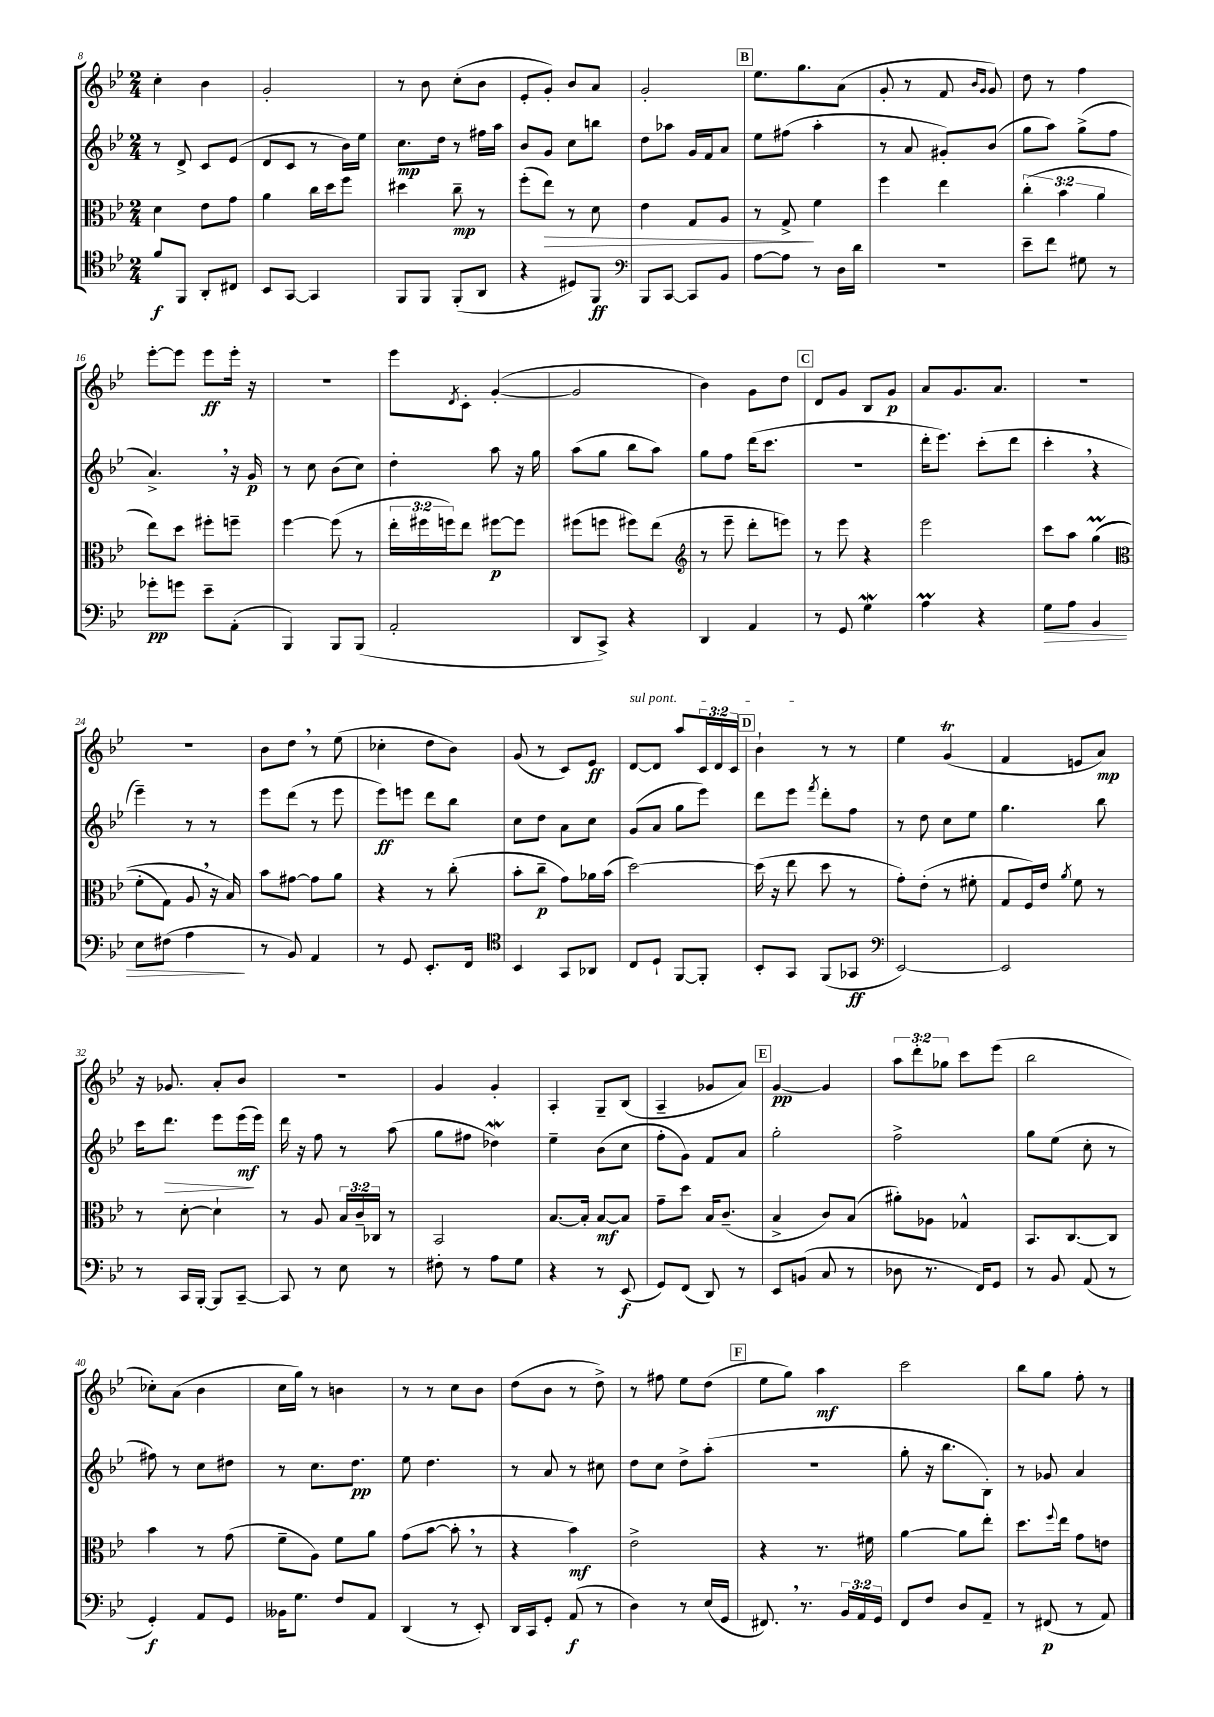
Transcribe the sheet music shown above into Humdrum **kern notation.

**kern	**kern	**kern	**kern
*staff4	*staff3	*staff2	*staff1
*clefC4	*clefC3	*clefG2	*clefG2
*k[b-e-]	*k[b-e-]	*k[b-e-]	*k[b-e-]
*M2/4	*M2/4	*M2/4	*M2/4
8f/L	4d\	8r	4cc'\
8FF/J	.	8d^/	.
8AA'/L	8e-\L	8c/L	4b-\
8C#/J	8g\J	(8e-/J	.
=	=	=	=
8BB-/L	4a\	8d/L	2g'/
[8GG/J	.	8c/J	.
4GG/]	16cc\LL	8r	.
.	16dd\J	.	.
.	8ff\J	16b-\LL)	.
.	.	16ee-\JJ	.
=	=	=	=
8FF/L	4dd#\	8.cc\L	8r
8FF/J	.	.	8b-\
.	.	16dd\Jk	.
(8FF'/L	8cc~\	8r	(8cc'\L
8AA/J	8r	16ff#\LL	8b-\J
.	.	16aa\JJ	.
=	=	=	=
4r	(8ff'\L	8b-/L	8e-'/L
.	8ee-\J)	8g/J	8g'/J)
8D#/L)	8r	8cc\L	8b-/L
8FF/J	8d\	8bb\J	8a/J
=	=	=	=
*clefF4	*	*	*
8BBB-/L	4e-\	8dd\L	2g'/
[8CC/J	.	8aa-\J	.
8CC/]L	8G/L	16g/LL	.
.	.	16f/J	.
8BB-/J	8A/J	8a/J	.
=	=	=	=
[8A\L	8r	8ee-\L	8.ee-\L
8A\]J	8G^/	(8ff#\J	.
.	.	.	8.gg\
8r	4f\	4aa'\	.
16D\LL	.	.	(8a\J
16d\JJ	.	.	.
=	=	=	=
2r	4ff\	8r	8g'/
.	.	8a/	8r
.	4ee-\	8g#'/L)	8f/
.	.	.	16qqb-/LL
.	.	.	16qqg/JJ
.	.	(8b-/J	8g/)
=	=	=	=
8e-~\L	(6cc'\	8gg\L	8dd\
8f\J	.	8aa\J)	8r
.	6b-\	.	.
8G#\	.	(8gg^\L	4ff\
.	6a\	.	.
8r	.	8ff\J	.
=	=	=	=
8g-'\L	8ee-\L)	4.a^/)	[8eee-'\L
8g\J	8dd\J	.	8eee-\]J
8e-~\L	8ff#'\L	.	8eee-\L
(8AA'\J	8ff~\J	16r	16eee-'\Jk
.	.	16g/	16r
=	=	=	=
4BBB-/)	[4ff\	8r	2r
.	.	8cc\	.
8BBB-/L	(8ff\]	(8b-\L	.
(8BBB-/J	8r	8cc\J)	.
=	=	=	=
2AA'/	24ee-'\LL	4dd'\	8eee-\L
.	24ff#\	.	.
.	24ff\J)	.	.
.	.	.	8qd/
.	8ee-\J	.	8c'\J
.	[8ff#\L	8aa\	([4g'/
.	8ff#\]J	16r	.
.	.	16gg\	.
=	=	=	=
8DD/L	(8ff#\L	(8aa\L	2g/]
8CC^/J)	8ff\J	8gg\J	.
4r	8ff#\L)	8bb-\L	.
.	(8ee-\J	8aa\J)	.
=	=	=	=
*	*clefG2	*	*
4DD/	8r	8gg\L	4b-\)
.	8eee-~\	8ff\J	.
4AA/	8ddd'\L	(16ddd\LK	8g\L
.	.	8.ccc\J	.
.	8eee\J)	.	8dd\J
=	=	=	=
8r	8r	2r	8d/L
8GG/	8eee-\	.	8g/J
4G\	4r	.	8B-/L
.	.	.	8g/J
=	=	=	=
4A\	2eee-\	16ddd'\LK	8a/L
.	.	8.eee-\J)	.
.	.	.	8.g/
4r	.	(8ccc'\L	.
.	.	.	8.a/J
.	.	8ddd\J	.
=	=	=	=
8G\L	8ccc\L	4ccc'\	2r
8A\J	8aa\J	.	.
4BB-/	&((4gg\	4r	.
=	=	=	=
*	*clefC3	*	*
8E-\L	8f'\L	4eee-~\)	2r
(8F#\J	8G\J)	.	.
4A\	8A/	8r	.
.	16r	8r	.
.	16B-/&)	.	.
=	=	=	=
8r	8b-\L	8eee-\L	8b-\L
8BB-/)	[8g#\J	(8ddd\J	8dd\J
4AA/	8g#\]L	8r	8r
.	8a\J	8eee-\	(8ee-\
=	=	=	=
8r	4r	8eee-\L)	4cc-'\
8GG/	.	8eee\J	.
8.EE-'/L	8r	8ddd\L	8dd\L
.	(8cc'\	8bb-\J	8b-\J)
16FF/Jk	.	.	.
=	=	=	=
*clefC4	*	*	*
4BB-/	8b-'\L	8cc\L	(8g/
.	8cc~\J	8dd\J	8r
8GG/L	8g\L)	8a\L	8c/L)
8AA-/J	16a-\L	8cc\J	8e-/J
.	(16b-\JJ	.	.
=	=	=	=
8C/L	[2dd\)	(8g/L	[8d/L
8D`/J	.	8a/J	8d/]J
[8FF/L	.	8gg\L	8aa/L
8FF'/]J	.	8eee-\J)	24c/L
.	.	.	24d/
.	.	.	24c/JJ
=	=	=	=
8BB-'/L	(16dd\]	8ddd\L	4b-`\
.	16r	.	.
8GG/J	8ee-\	8eee-\J	.
.	.	8qfff/	.
(8FF/L	8dd\	8ddd'\L	8r
8GG-/J	8r	8ff\J	8r
=	=	=	=
*clefF4	*	*	*
[2EE-/)	8g'\L)	8r	4ee-\
.	(8e-'\J	8dd\	.
.	8r	8cc\L	(4g/
.	8f#'\	8ee-\J	.
=	=	=	=
2EE-/]	8G/L	4.gg\	4f/
.	16F/L)	.	.
.	16e-/JJ	.	.
.	8qa/	.	.
.	8f\	.	8e/L
.	8r	8bb-\	8a/J)
=	=	=	=
8r	8r	16ccc\LK	16r
.	.	8.ddd\J	8.g-/
16CC/LL	[8d'\	.	.
[16BBB-'/JJ	.	.	.
8BBB-/]L	4d`\]	8eee-\L	8a'/L
[8CC~/J	.	(16eee-\L	8b-/J
.	.	16eee-\JJ)	.
=	=	=	=
8CC/]	8r	16ddd\	2r
.	.	16r	.
8r	8A/	8ff\	.
8E-\	24B-/LL	8r	.
.	24c~/	.	.
.	24C-/JJ	.	.
8r	8r	(8aa\	.
=	=	=	=
8F#'\	2BB-/	8gg\L	4g/
8r	.	8ff#\J	.
8A\L	.	4dd-\)	4g'/
8G\J	.	.	.
=	=	=	=
4r	[8.B-/L	4ee-~\	4A'/
.	16B-'/]Jk	.	.
8r	[8B-/L	(8b-\L	8G~/L
(8EE-/	8B-/]J	8cc\J	(8B-/J
=	=	=	=
8GG/L)	8g~\L	8ff'\L	4A~/
(8FF/J	8dd\J	8g\J)	.
8DD/)	16B-/LK	8f/L	8g-/L
.	(8.c~/J	.	.
8r	.	8a/J	8a/J)
=	=	=	=
8EE-/L	4B-^/	2gg'\	[4g/
(8BB/J	.	.	.
8C/	8c/L)	.	4g/]
8r	(8B-/J	.	.
=	=	=	=
8D-\	8a#'\L)	2ff^\	12aa\L
.	.	.	12ddd'\
8.r	8A-\J	.	.
.	.	.	12gg-\J
.	4G-^^/	.	8ccc\L
16FF/LK)	.	.	.
8GG/J	.	.	(8eee-\J
=	=	=	=
8r	8.BB-/L	8gg\L	2bb-\
8BB-/	.	(8ee-\J	.
.	[8.C/	.	.
(8AA/	.	8cc'\	.
8r	8C/]J	8r	.
=	=	=	=
4GG'/)	4b-\	8ff#\)	8cc-'\L)
.	.	8r	(8a\J
8AA/L	8r	8cc\L	4b-\
8GG/J	(8g\	8dd#\J	.
=	=	=	=
16BB--\LK	8f~\L	8r	16cc\LL
8.G\J	.	.	16gg\JJ)
.	8A\J)	8.cc\L	8r
8F/L	8f\L	.	4b\
.	.	8.dd\J	.
8AA/J	8a\J	.	.
=	=	=	=
(4DD/	(8g\L	8ee-\	8r
.	[8b-\J	4.dd\	8r
8r	8b-'\]	.	8cc\L
8EE-'/)	8r	.	8b-\J
=	=	=	=
16DD/LL	4r	8r	(8dd\L
16CC/J	.	.	.
8GG'/J	.	8a/	8b-\J
(8AA/	4b-\)	8r	8r
8r	.	8cc#\	8dd^\)
=	=	=	=
4D\)	2e-^\	8dd\L	8r
.	.	8cc\J	8ff#\
8r	.	8dd^\L	8ee-\L
(16E-/LL	.	(8aa'\J	(8dd\J
16GG/JJ	.	.	.
=	=	=	=
8.FF#/)	4r	2r	8ee-\L
.	.	.	8gg\J)
8.r	.	.	.
.	8.r	.	4aa\
24BB-/LL	.	.	.
24AA/	.	.	.
.	16f#\	.	.
24GG/JJ	.	.	.
=	=	=	=
8FF/L	[4a\	8gg'\	2ccc\
8F/J	.	16r	.
.	.	8.bb-\L	.
8D/L	8a\]L	.	.
8AA~/J	8ee-'\J	8B-'\J)	.
=	=	=	=
8r	8.dd\L	8r	8bb-\L
(8FF#/	.	8g-/	8gg\J
.	8qqff/	.	.
.	16ee-\Jk	.	.
8r	8g\L	4a/	8ff'\
8AA/)	8e\J	.	8r
==	==	==	==
*-	*-	*-	*-
